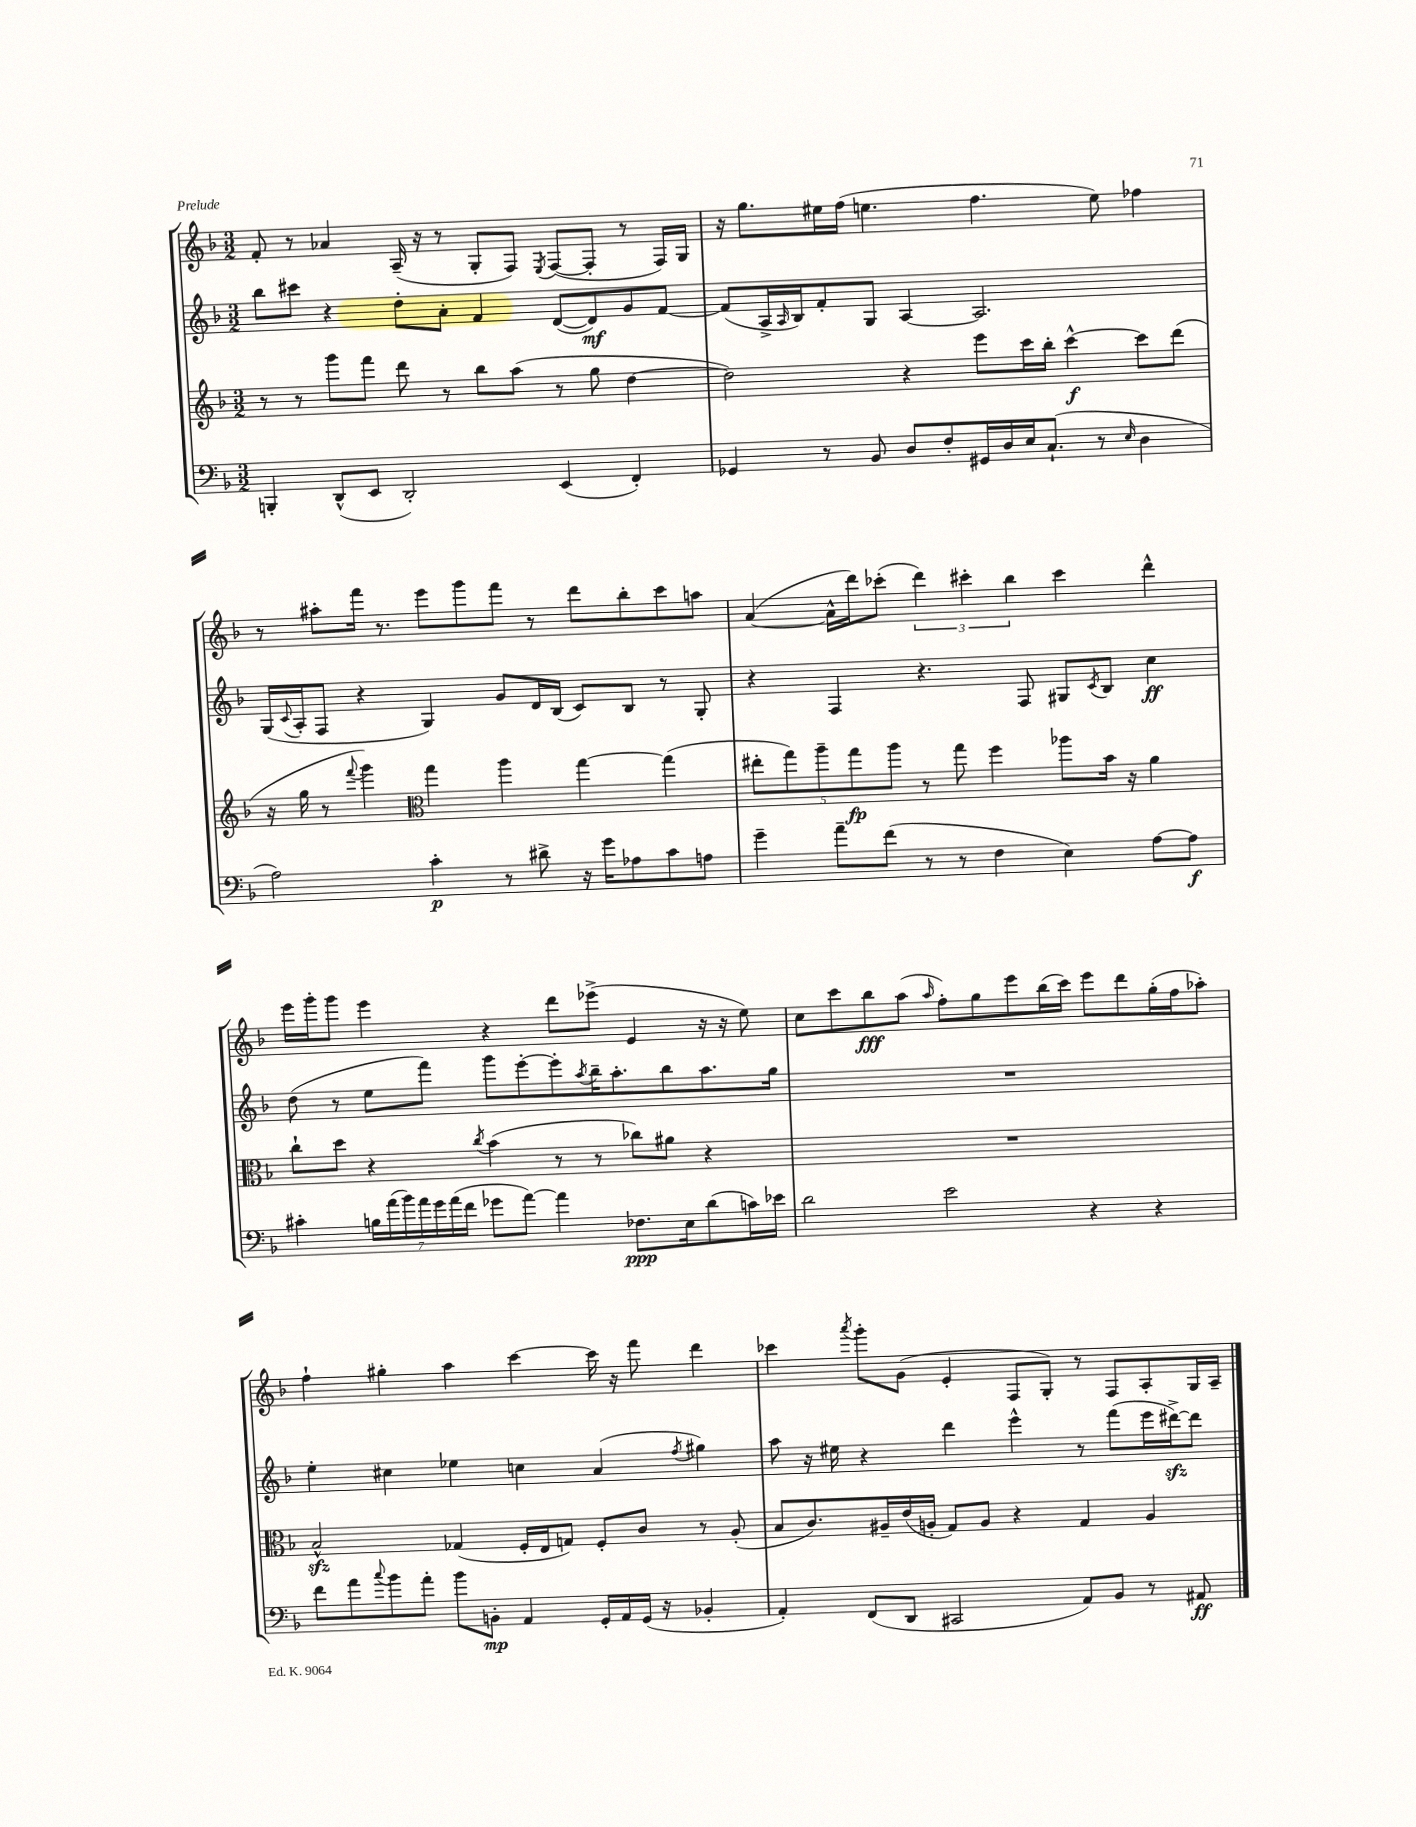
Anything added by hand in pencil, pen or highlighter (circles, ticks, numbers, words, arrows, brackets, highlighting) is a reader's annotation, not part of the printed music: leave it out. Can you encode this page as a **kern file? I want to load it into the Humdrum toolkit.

**kern	**dynam	**kern	**dynam	**kern	**dynam	**kern	**dynam
*part4	*part4	*part3	*part3	*part2	*part2	*part1	*part1
*staff4	*staff4	*staff3	*staff3	*staff2	*staff2	*staff1	*staff1
*clefF4	*	*clefG2	*	*clefG2	*	*clefG2	*
*k[b-]	*	*k[b-]	*	*k[b-]	*	*k[b-]	*
*M3/2	*	*M3/2	*	*M3/2	*	*M3/2	*
=20	=20	=20	=20	=20	=20	=20	=20
4BBBn'/	.	8r	.	8bb-\L	.	8f'/	.
.	.	8r	.	8ccc#X\J	.	8r	.
(8DD^^/L	.	8ggg\L	.	4r	.	4a-X/	.
8EE/J	.	8fff\J	.	.	.	.	.
2DD'/)	.	8ddd\	.	8dd'\L	.	(16A~/	.
.	.	.	.	.	.	16r	.
.	.	8r	.	8a'\J	.	8r	.
.	.	8bb-\L	.	4f/	.	8G'/L	.
.	.	(8aa\J	.	.	.	8F/J)	.
.	.	.	.	.	.	8qE/	.
(4EE/	.	8r	.	([8d/L	.	([8F/L	.
.	.	8gg\	.	8d/])	mf	8F'/J]	.
4FF'/)	.	[4dd\	.	8g/	.	8r	.
.	.	.	.	[8f/J	.	16F/LL)	.
.	.	.	.	.	.	16G/JJ	.
=21	=21	=21	=21	=21	=21	=21	=21
4GG-X/	.	2dd\])	.	(8f/L]	.	16r	.
.	.	.	.	.	.	8.gg\L	.
.	.	.	.	16A^/L	.	.	.
.	.	.	.	16qqA/	.	.	.
.	.	.	.	16B-/J)	.	.	.
8r	.	.	.	8f'/	.	16ee#X\L	.
.	.	.	.	.	.	(16ff\JJ	.
8BB-/	.	.	.	8G/J	.	4.een\	.
8D/L	.	4r	.	[4A/	.	.	.
8F'/	.	.	.	.	.	.	.
16GG#X/L	.	8eee\L	.	2.A/]	.	4.ff\	.
16D/	.	.	.	.	.	.	.
16E/J	.	16ccc\L	.	.	.	.	.
(8.C`/J	.	16bb-'\JJ	.	.	.	.	.
.	.	[4ccc^^\	f	.	.	.	.
8r	.	.	.	.	.	8ee\)	.
16qqE/	.	.	.	.	.	.	.
4D\	.	8ccc\L]	.	.	.	4ff-X\	.
.	.	(8ddd\J	.	.	.	.	.
!!LO:LB:g=z
=22	=22	=22	=22	=22	=22	=22	=22
2A\)	.	16r	.	(16G/LL	.	8r	.
.	.	.	.	8qqc/	.	.	.
.	.	16gg\	.	16A'/J	.	.	.
.	.	8r	.	8F/J	.	8aa#X'\L	.
.	.	8qqfff/	.	.	.	.	.
.	.	4ggg\)	.	4r	.	16fff\Jk	.
.	.	.	.	.	.	8.r	.
*	*	*clefC3	*	*	*	*	*
4c'\	p	4gg\	.	4G/)	.	8eee\L	.
.	.	.	.	.	.	8ggg\	.
8r	.	4aa\	.	8g/L	.	8fff\J	.
8d#X^\	.	.	.	16d/L	.	8r	.
.	.	.	.	(16B-/JJ	.	.	.
16r	.	[4gg\	.	8c/L)	.	8ddd\L	.
16g\KL	.	.	.	.	.	.	.
8A-X\	.	.	.	8B-/J	.	8bb-'\	.
8c\	.	(4gg\]	.	8r	.	8ccc\	.
8An\J	.	.	.	8G'/	.	8aan\J	.
=23	=23	=23	=23	=23	=23	=23	=23
4g~\	.	10ee#X'\L	.	4r	.	([4a/	.
.	.	10gg\)	.	.	.	.	.
.	.	10aa~\	.	.	.	.	.
8a~\L	.	.	.	4F/	.	16a^^\LL]	.
.	.	10gg\	fp	.	.	.	.
.	.	.	.	.	.	16ddd\J)	.
(8f\J	.	.	.	.	.	(8ccc-X'\J	.
.	.	10aa\J	.	.	.	.	.
8r	.	8r	.	4.r	.	6ddd\)	.
8r	.	8gg\	.	.	.	.	.
.	.	.	.	.	.	6ccc#X'\	.
4F\	.	4ff\	.	.	.	.	.
.	.	.	.	.	.	6bb-\	.
.	.	.	.	8F/	.	.	.
4E\)	.	8aa-X\L	.	8G#X/L	.	4ccc#\	.
.	.	.	.	8qc/	.	.	.
.	.	16b-\Jk	.	8B-/J	.	.	.
.	.	16r	.	.	.	.	.
[8A\L	.	4a\	.	4cc\	ff	4ddd^^\	.
8A\J]	f	.	.	.	.	.	.
!!LO:LB:g=z
=24	=24	=24	=24	=24	=24	=24	=24
4c#X'\	.	8cc`\L	.	(8dd\	.	16eee\LL	.
.	.	.	.	.	.	16ggg'\J	.
.	.	8dd\J	.	8r	.	8ggg\J	.
28Bn\LL	.	4r	.	8ee\L	.	4eee\	.
(28a\	.	.	.	.	.	.	.
28b-\)	.	.	.	.	.	.	.
28a\	.	.	.	.	.	.	.
.	.	.	.	8fff\J)	.	.	.
28g\	.	.	.	.	.	.	.
(28a\	.	.	.	.	.	.	.
28f\JJ	.	.	.	.	.	.	.
.	.	8qcc/	.	.	.	.	.
8g-X\L	.	(4b-\	.	8ggg\L	.	4r	.
[8a\J)	.	.	.	[8eee'\	.	.	.
4a\]	.	8r	.	8eee'\]	.	8ddd\L	.
.	.	.	.	8qaa/	.	.	.
.	.	8r	.	16bb-~\K	.	(8eee-X^\J	.
.	.	.	.	8.aa'\	.	.	.
8.F-X\L	ppp	8cc-X\L)	.	.	.	4e/	.
.	.	8a#X\J	.	8bb-\	.	.	.
16E\k	.	.	.	.	.	.	.
(8d\	.	4r	.	8.aa\	.	16r	.
.	.	.	.	.	.	16r	.
16cn\L)	.	.	.	.	.	8ee\)	.
16e-X\JJ	.	.	.	16gg\Jk	.	.	.
=25	=25	=25	=25	=25	=25	=25	=25
2d\	.	1.r	.	1.r	.	8cc\L	.
.	.	.	.	.	.	8ccc\	.
.	.	.	.	.	.	8bb-\	fff
.	.	.	.	.	.	(8aa\J	.
.	.	.	.	.	.	16qqaa/	.
2e\	.	.	.	.	.	8ff'\L)	.
.	.	.	.	.	.	8gg\	.
.	.	.	.	.	.	8eee\	.
.	.	.	.	.	.	(16bb-\L	.
.	.	.	.	.	.	16ccc\JJ)	.
4r	.	.	.	.	.	8eee\L	.
.	.	.	.	.	.	8ddd\	.
4r	.	.	.	.	.	(16gg'\L	.
.	.	.	.	.	.	16ff\J	.
.	.	.	.	.	.	8aa-X'\J)	.
!!LO:LB:g=z
=26	=26	=26	=26	=26	=26	=26	=26
8f\L	.	2B-zz^^/	.	4ee'\	.	4ff`\	.
8a\	.	.	.	.	.	.	.
8qqcc/	.	.	.	.	.	.	.
8b-\	.	.	.	4cc#X\	.	4gg#X'\	.
8a'\J	.	.	.	.	.	.	.
8b-\L	.	(4G-X/	.	4ee-X\	.	4aa\	.
8BBn'\J	mp	.	.	.	.	.	.
4AA/	.	16F'/LL	.	4ccn\	.	[4ccc\	.
.	.	16E/J	.	.	.	.	.
.	.	8Gn/J)	.	.	.	.	.
16GG'/LL	.	8F'/L	.	(4a/	.	16ccc\]	.
16AA/	.	.	.	.	.	16r	.
(16GG/JJ	.	8c/J	.	.	.	8fff\	.
16r	.	.	.	.	.	.	.
.	.	.	.	8qff/	.	.	.
4BB-X'/	.	8r	.	4gg#X\)	.	4ddd\	.
.	.	(8A'/	.	.	.	.	.
=27	=27	=27	=27	=27	=27	=27	=27
4AA'/)	.	8B-/L	.	8aa\	.	4ccc-X\	.
.	.	8.c/)	.	16r	.	.	.
.	.	.	.	16ee#X\	.	.	.
.	.	.	.	.	.	8qaaa/	.
(8FF/L	.	.	.	4r	.	8ggg'\L	.
.	.	16A#X~/L	.	.	.	.	.
8DD/J	.	(16e/	.	.	.	(8g\J	.
.	.	16An'/JJ	.	.	.	.	.
2CC#X/	.	8G/L)	.	4ddd\	.	4e'/	.
.	.	8A/J	.	.	.	.	.
.	.	4r	.	4eee^^\	.	8F/L	.
.	.	.	.	.	.	8G'/J)	.
8AA/L)	.	4G/	.	8r	.	8r	.
8BB-/J	.	.	.	(8fff\L	.	8F/L	.
8r	.	4A/	.	16eee\L	.	8A'/	.
.	.	.	.	[16ddd#Xzz^\J)	.	.	.
8AA#X/	ff	.	.	8ddd#\J]	.	16G/L	.
.	.	.	.	.	.	16A~/JJ	.
==	==	==	==	==	==	==	==
*-	*-	*-	*-	*-	*-	*-	*-
